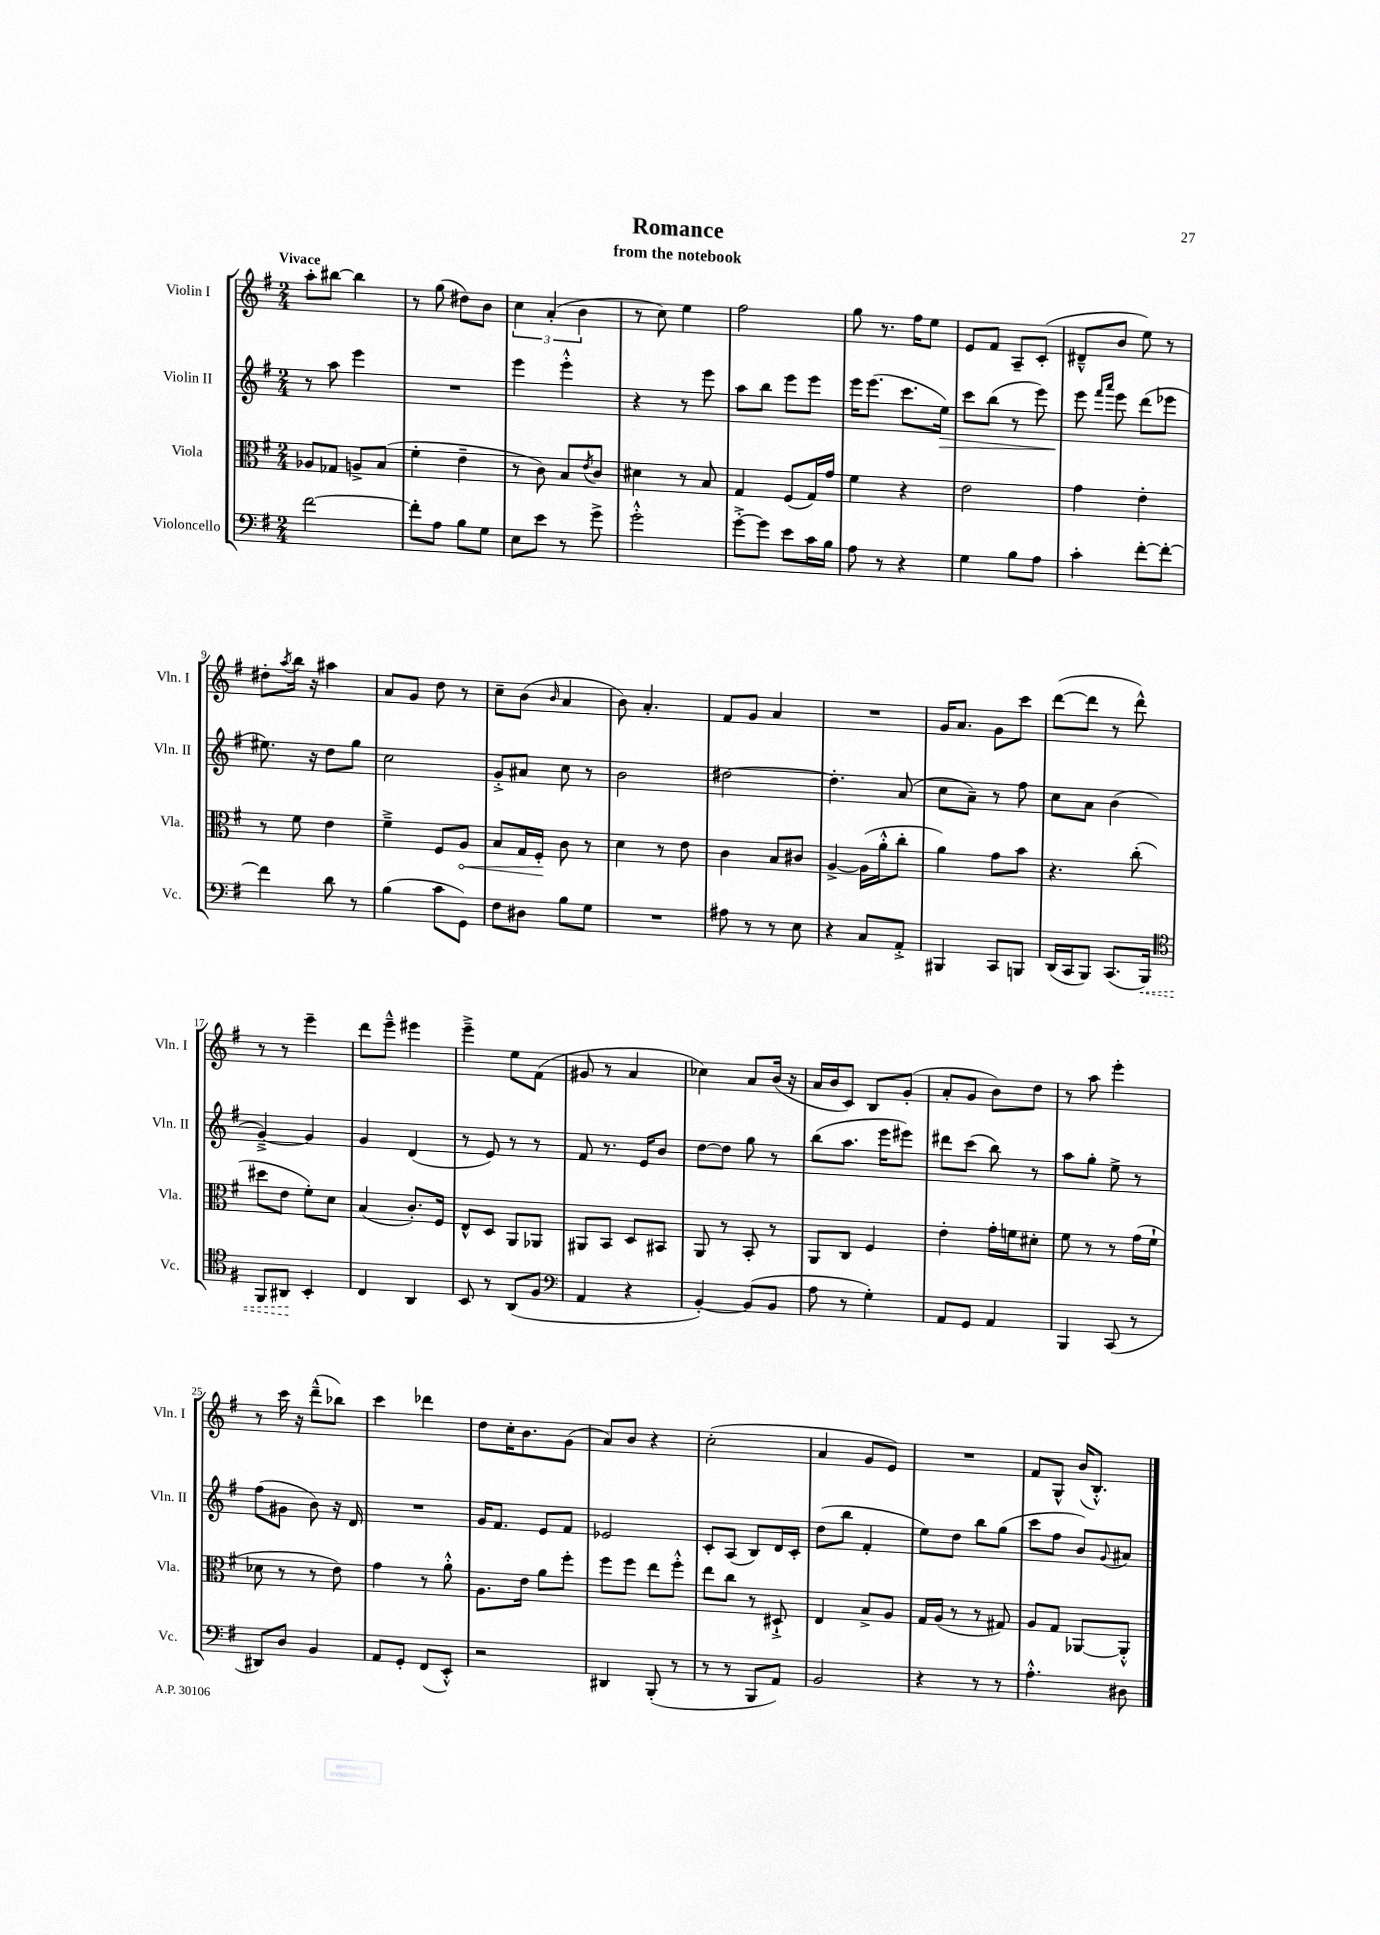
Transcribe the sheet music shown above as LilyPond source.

\header { title = "Romance" subtitle = "from the notebook" }
<<
\new StaffGroup <<
\new Staff = "s0" \with { instrumentName = "Violin I" shortInstrumentName = "Vln. I" } {
    \clef treble \key g \major \numericTimeSignature \time 2/4 \tempo "Vivace"
    a''8-. bis''8~ bis''4 |
    r8 g''8( dis''8) b'8 |
    \tuplet 3/2 { c''4 a'4-.( b'4 } |
    r8 c''8) e''4 |
    fis''2 |
    g''8 r8. fis''16 e''8 |
    e'8 fis'8 a8-- c'8-.( |
    dis'8---^ b'8 e''8) r8 |
    dis''8-. \acciaccatura { a''8 } b''16 r16 ais''4 |
    a'8 g'8 d''8 r8 |
    c''8-- b'8( \grace { b'16 } a'4 |
    b'8) a'4.-. |
    fis'8 g'8 a'4 |
    R2 |
    g'16 a'8. g'8 c'''8 |
    d'''8~( d'''8 r8 d'''8-^) |
    r8 r8 e'''4-- |
    d'''8 e'''8---^ eis'''4 |
    e'''4---> e''8 fis'8( |
    gis'8 r8 a'4 |
    ces''4) a'8 b'16( r16 |
    a'16 b'16 c'8) b8 g'8-.( |
    a'8-. g'8 b'8) d''8 |
    r8 a''8 e'''4-. |
    r8 c'''16 r16 d'''8---^( bes''8) |
    c'''4 des'''4 |
    d''8 c''16-. b'8. g'8( |
    a'8) b'8 r4 |
    c''2-.( |
    a'4 g'8 e'8) |
    R2 |
    fis'8 g8-^ b'16( b8.-.-^) \bar "|." |
}
\new Staff = "s1" \with { instrumentName = "Violin II" shortInstrumentName = "Vln. II" } {
    \clef treble \key g \major \numericTimeSignature \time 2/4
    r8 a''8 e'''4 |
    R2 |
    e'''4 e'''4-.-^ |
    r4 r8 e'''8 |
    a''8 b''8 e'''8 e'''8 |
    e'''16 e'''8.( c'''8. e''16\>) |
    c'''8 b''8( r8 e'''8) |
    e'''8\! \grace { fis'''16 a'''16 } e'''8 d'''8( ees'''8 |
    eis''8.) r16 d''8 g''8 |
    c''2 |
    g'8-.-> ais'8 c''8 r8 |
    b'2 |
    dis''2~ |
    dis''4.-. a'8( |
    c''8 a'8--) r8 fis''8 |
    c''8 a'8 b'4( |
    g'4~--->) g'4 |
    g'4 d'4( |
    r8 e'8) r8 r8 |
    fis'8 r8. e'16 b'8 |
    d''8~ d''8 g''8 r8 |
    b''8( a''8. e'''16 eis'''8) |
    dis'''8 c'''8( b''8) r8 |
    a''8 g''8-. e''8-> r8 |
    fis''8( gis'8 b'8) r16 d'16 |
    R2 |
    g'16 fis'8. e'8 fis'8 |
    ees'2 |
    c'8-. a8( b8) d'16 c'16-. |
    d''8( b''8 fis'4-. |
    e''8) d''8 b''8 g''8( |
    c'''8 fis''8 b'8) \appoggiatura { g'8 } ais'8 \bar "|." |
}
\new Staff = "s2" \with { instrumentName = "Viola" shortInstrumentName = "Vla." } {
    \clef alto \key g \major \numericTimeSignature \time 2/4
    aes8 ges8 a8-> b8( |
    fis'4-. e'4-- |
    r8 c'8) b8 \acciaccatura { e'8 } c'8 |
    dis'4 r8 b8 |
    g4 fis8( g16) g'16 |
    fis'4 r4 |
    e'2 |
    g'4 e'4-. |
    r8 fis'8 e'4 |
    fis'4---> fis8 \once \override Hairpin.circled-tip = ##t a8\< |
    b8 g16 fis16-.\! c'8 r8 |
    d'4 r8 e'8 |
    c'4 b8 cis'8 |
    a4~-> a16( a'16-.-^ c''8-. |
    a'4) g'8 b'8 |
    r4. c''8-.( |
    dis''8 e'8 fis'8-.) d'8 |
    b4( c'8.-.) fis16 |
    e8-^ d8 a,8 aes,8 |
    ais,8 b,8 d8 bis,8 |
    a,8 r8 b,8-. r8 |
    a,8 c8 fis4 |
    e'4-. g'16-. f'16 dis'8-. |
    fis'8 r8 r8 g'16( fis'16-! |
    des'8 r8 r8 e'8) |
    g'4 r8 a'8-.-^ |
    a8. e'16 a'8 fis''8-. |
    fis''8 fis''8 e''8 fis''8-.-^ |
    e''8 c''8 r8 dis8-!-> |
    e4 b8-> a8 |
    g16 a16( r8 r8 gis8) |
    a8 g8 aes,8~ aes,8-.-^ \bar "|." |
}
\new Staff = "s3" \with { instrumentName = "Violoncello" shortInstrumentName = "Vc." } {
    \clef bass \key g \major \numericTimeSignature \time 2/4
    fis'2~ |
    fis'8-. a8 b8 g8 |
    e8 e'8 r8 g'8-> |
    g'2-.-^ |
    g'8~-.-> g'8 e'8 c'16 b16 |
    a8 r8 r4 |
    g4 b8 a8 |
    c'4-. fis'8~-. fis'8~-. |
    fis'4 d'8 r8 |
    b4( c'8 g,8) |
    fis8 dis8 b8 g8 |
    R2 |
    ais8 r8 r8 e8 |
    r4 c8 a,8-.-> |
    bis,,4 c,8 b,,8 |
    d,16( c,16 b,,8) c,8.( \once \override Hairpin.style = #'dashed-line b,,16\<) |
    \clef tenor fis,8 ais,8\! b,4-. |
    c4 a,4 |
    b,8 r8 a,8( fis8 |
    \clef bass a,4 r4 |
    b,4~-.) b,8( b,8 |
    a8 r8 g4-.) |
    a,8 g,8 a,4 |
    b,,4 c,8( r8 |
    dis,8) d8 b,4 |
    a,8 g,8-. fis,8( e,8-.-^) |
    r2 |
    dis,4 b,,8-.( r8 |
    r8 r8 b,,8 a,8) |
    b,2 |
    r4 r8 r8 |
    a4.-.-^ dis8 \bar "|." |
}
>>
>>
